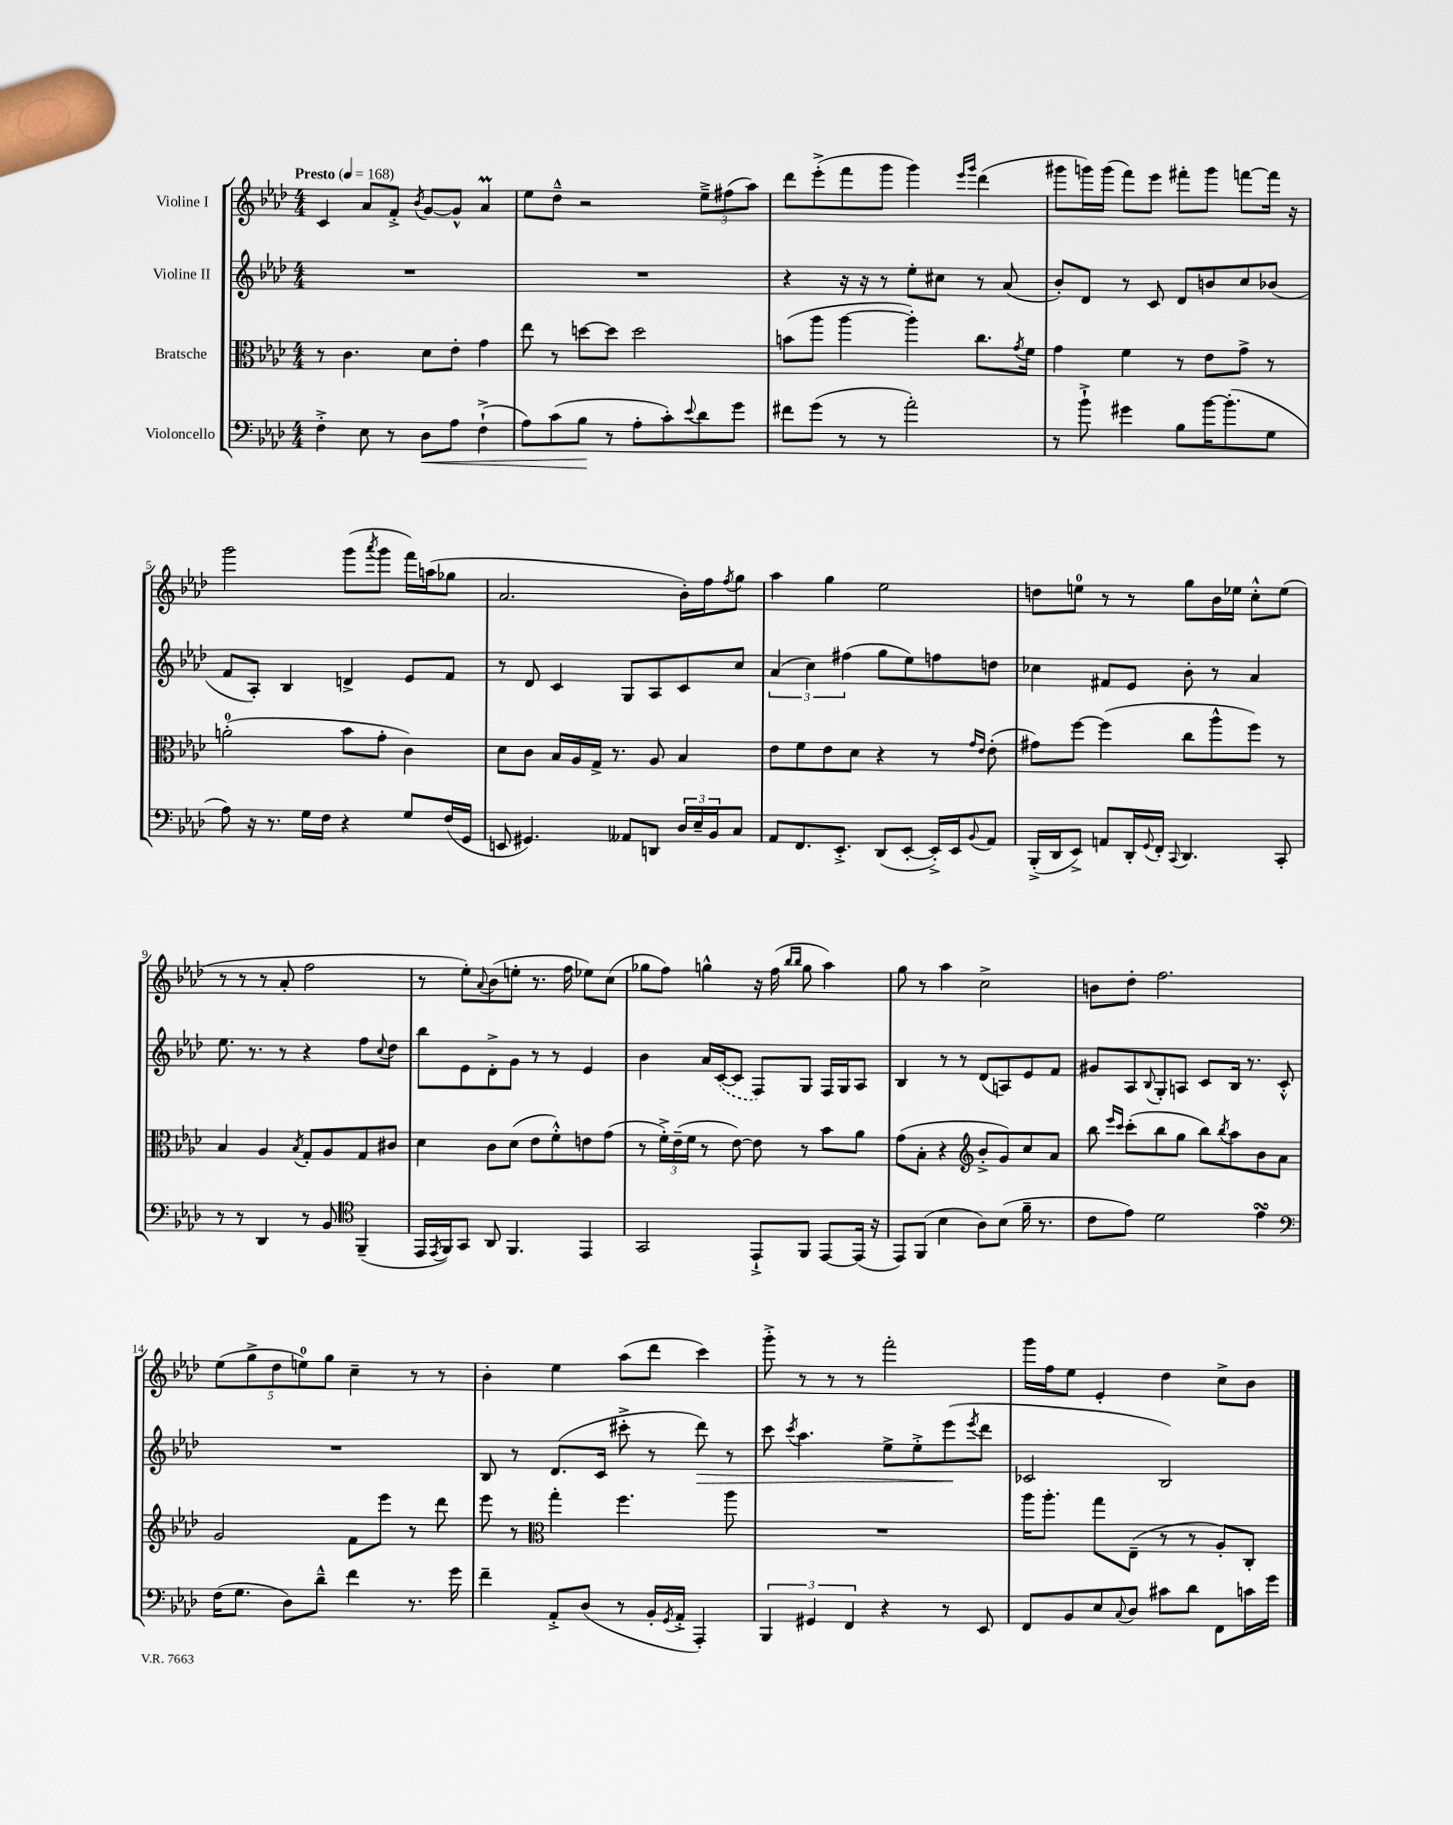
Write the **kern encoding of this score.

**kern	**kern	**kern	**kern
*staff4	*staff3	*staff2	*staff1
*clefF4	*clefC3	*clefG2	*clefG2
*k[b-e-a-d-]	*k[b-e-a-d-]	*k[b-e-a-d-]	*k[b-e-a-d-]
*M4/4	*M4/4	*M4/4	*M4/4
*MM168	*MM168	*MM168	*MM168
4F'^	8r	1r	4c
.	4.c	.	.
8E-	.	.	8a-
8r	.	.	8f'^
.	.	.	8qb-
8D-	8d-	.	[8g
8A-	8e-'	.	8g^^]
(4F`^	4g	.	4a-
=	=	=	=
8A-)	8ee-	1r	8ee-
(8c	8r	.	8dd-~^^
8B-	[8dd	.	2r
8r	8dd]	.	.
8A-'	2dd	.	.
8c')	.	.	.
8qqe-	.	.	.
8d-	.	.	12ee-~^
.	.	.	(12ff#
8g	.	.	.
.	.	.	12aa-)
=	=	=	=
8f#	(8b	4r	8ddd-
(8g	8aa-	.	(8eee-'^
8r	[4aa-	16r	8fff
.	.	16r	.
8r	.	8r	8ggg
2a-')	4aa-'])	8ee-'	4ggg)
.	.	8cc#	.
.	.	.	16qqeee-
.	.	.	16qqggg
.	8.cc	8r	(4ddd-
.	.	(8a-	.
.	8qg	.	.
.	16f	.	.
=	=	=	=
8r	4g	8b-')	8ggg#
8b-`^	.	8d-	16ggg)
.	.	.	(16ggg
4g#	4f	8r	8fff)
.	.	8c	8eee-
8B-	8r	8d-	8fff#'
[16b-	8e-	8b	8ggg
(8.b-']	.	.	.
.	8g^	8cc	[8fff
8G	8r	(8b-	16fff]
.	.	.	16r
=	=	=	=
8A-)	(2a'	8f	2ggg
16r	.	8A-')	.
8.r	.	.	.
.	.	4B-	.
16G	.	.	.
16F	.	.	.
4r	8b-	4d^	(8ggg
.	.	.	8qaaa-
.	8g'	.	8ggg
8G	4c)	8e-	16fff)
.	.	.	(16aa
(16F	.	8f	8gg-
16GG	.	.	.
=	=	=	=
8EE	8d-	8r	2.a-
4.GG#)	8c	8d-	.
.	16B-	4c	.
.	16A-	.	.
.	16G^	.	.
.	8.r	.	.
8AA--	.	8G	.
8DD	8A-	8A-	.
24D-	4B-	8c	16b-')
24E-~	.	.	.
.	.	.	16ff
24BB-	.	.	.
.	.	.	8qff
8C	.	8cc	8gg
=	=	=	=
8AA-	8e-	(6a-	4aa-
8.FF	8f	.	.
.	.	6cc)	.
.	8e-	.	4gg
8.EE-'^	.	.	.
.	.	(6ff#	.
.	8d-	.	.
(8DD-	4r	8gg	2ee-
[8EE-'	.	8ee-)	.
16EE-'^])	8r	8ff	.
16EE-	.	.	.
.	16qqg	.	.
8qqBB-	16qqe-	.	.
8AA-	(8e-'	8dd	.
=	=	=	=
(16BBB-'^	8g#)	4cc-	8dd
16DD-	.	.	.
8EE-^)	[8ff	.	8ee
8AA	(4ff]	8f#	8r
16DD-'	.	8e-	8r
8qqGG	.	.	.
16FF'	.	.	.
8qqCC	.	.	.
4.DD-	8cc	8b-'	8gg
.	8aa-^^	8r	16b-
.	.	.	16ee-
.	8ff)	4a-	8cc'^^
8CC'	8r	.	(8ee-
=	=	=	=
8r	4B-	8.ee-	8r
8r	.	.	8r
.	.	8.r	.
4DD-	4A-	.	8r
.	.	8r	8a-'
.	8qB-	.	.
8r	8G'	4r	2ff
8BB-	8A-	.	.
*clefC4	*	*	*
(4FF~	8G	8ff	.
.	.	8qqcc	.
.	8c#	8dd-	.
=	=	=	=
16EE-	4d-	8bb-	8r
8qEE-	.	.	.
16FF)	.	.	.
8GG	.	8e-	8ee-')
.	.	.	8qqa-
8AA-	8c	8d-'^	(8b-
4.FF	(8d-	8g	8ee'
.	8e-	8r	8.r
.	8f'^^)	8r	.
.	.	.	16ff
4EE-	8e	4e-	8ee-)
.	(8g	.	(8cc
=	=	=	=
2GG	8r	4b-	8gg-
.	24f'^)	.	8ff)
.	(24e-~	.	.
.	24f	.	.
.	8r	16a-	4gg^^
.	.	([16c	.
.	[8e-)	8c]	.
8EE-`^	8e-]	8F)	16r
.	.	.	(16ff
.	.	.	16qqbb-
.	.	.	16qqbb-
8FF	8r	8G	8gg
[8EE-	8b-	16F	4aa-)
.	.	16G	.
(16EE-]	8a-	8A-	.
16r	.	.	.
=	=	=	=
8EE-)	(8g	4B-	8gg
(8FF	8B-'	.	8r
4B-	4r	8r	4aa-
.	.	8r	.
*	*clefG2	*	*
8A-)	8b-'^	(8d-	2cc^
(8B-	8g)	8A)	.
16f~	8cc	8e-	.
8.r	.	.	.
.	8a-	8f	.
=	=	=	=
8c	8bb-	8g#	8b
.	16qqeee-	.	.
.	16qqccc	.	.
8e-)	(8ccc'	8A-	8dd-'
.	.	8qqB-	.
2d-	8bb-	8G'	2.ff
.	8gg	8A	.
.	8bb-)	8c	.
.	8qbb-	.	.
.	8aa-	16B-	.
.	.	8.r	.
4e-	8b-	.	.
.	8a-	8c'^^	.
=	=	=	=
*clefF4	*	*	*
(16F	2g	1r	(10ee-
8.G	.	.	.
.	.	.	10gg^
.	.	.	10dd-
8D-)	.	.	.
.	.	.	10ee)
8d-~^^	.	.	.
.	.	.	10gg
4f	8f	.	4cc~
.	8eee-	.	.
8.r	8r	.	8r
.	8ddd-	.	8r
16g	.	.	.
=	=	=	=
4f~	8eee-	8B-	4b-'
.	8r	8r	.
*	*clefC3	*	*
8AA-'^	4gg'	(8.d-	4ee-
(8D-	.	.	.
.	.	16c	.
8r	4.ff	8ccc#'^	(8aa-
16BB-'	.	8r	8ddd-
8qGG	.	.	.
16AA-'^	.	.	.
4AAA-')	.	8ddd-)	4ccc)
.	8aa-	8r	.
=	=	=	=
6BBB-	1r	8ccc	8ggg'^
.	.	8qccc	.
.	.	4.aa-	8r
6GG#	.	.	.
.	.	.	8r
6FF	.	.	.
.	.	.	8r
4r	.	8ee-^	2fff'
.	.	8ee-'^	.
8r	.	(8eee-	.
.	.	8qeee-	.
8EE-	.	8ddd-	.
=	=	=	=
8FF	16aa-	2c-	16ggg
.	8.aa-'	.	16ff
8BB-	.	.	8ee-
8E-	8gg	.	4e-'
8qqC	.	.	.
8D-	(8E-~	.	.
8c#	8r	2B-)	4dd-
8d-	8r	.	.
8FF	8A-')	.	8cc^
16c	8C'	.	8b-
16g	.	.	.
==	==	==	==
*-	*-	*-	*-
